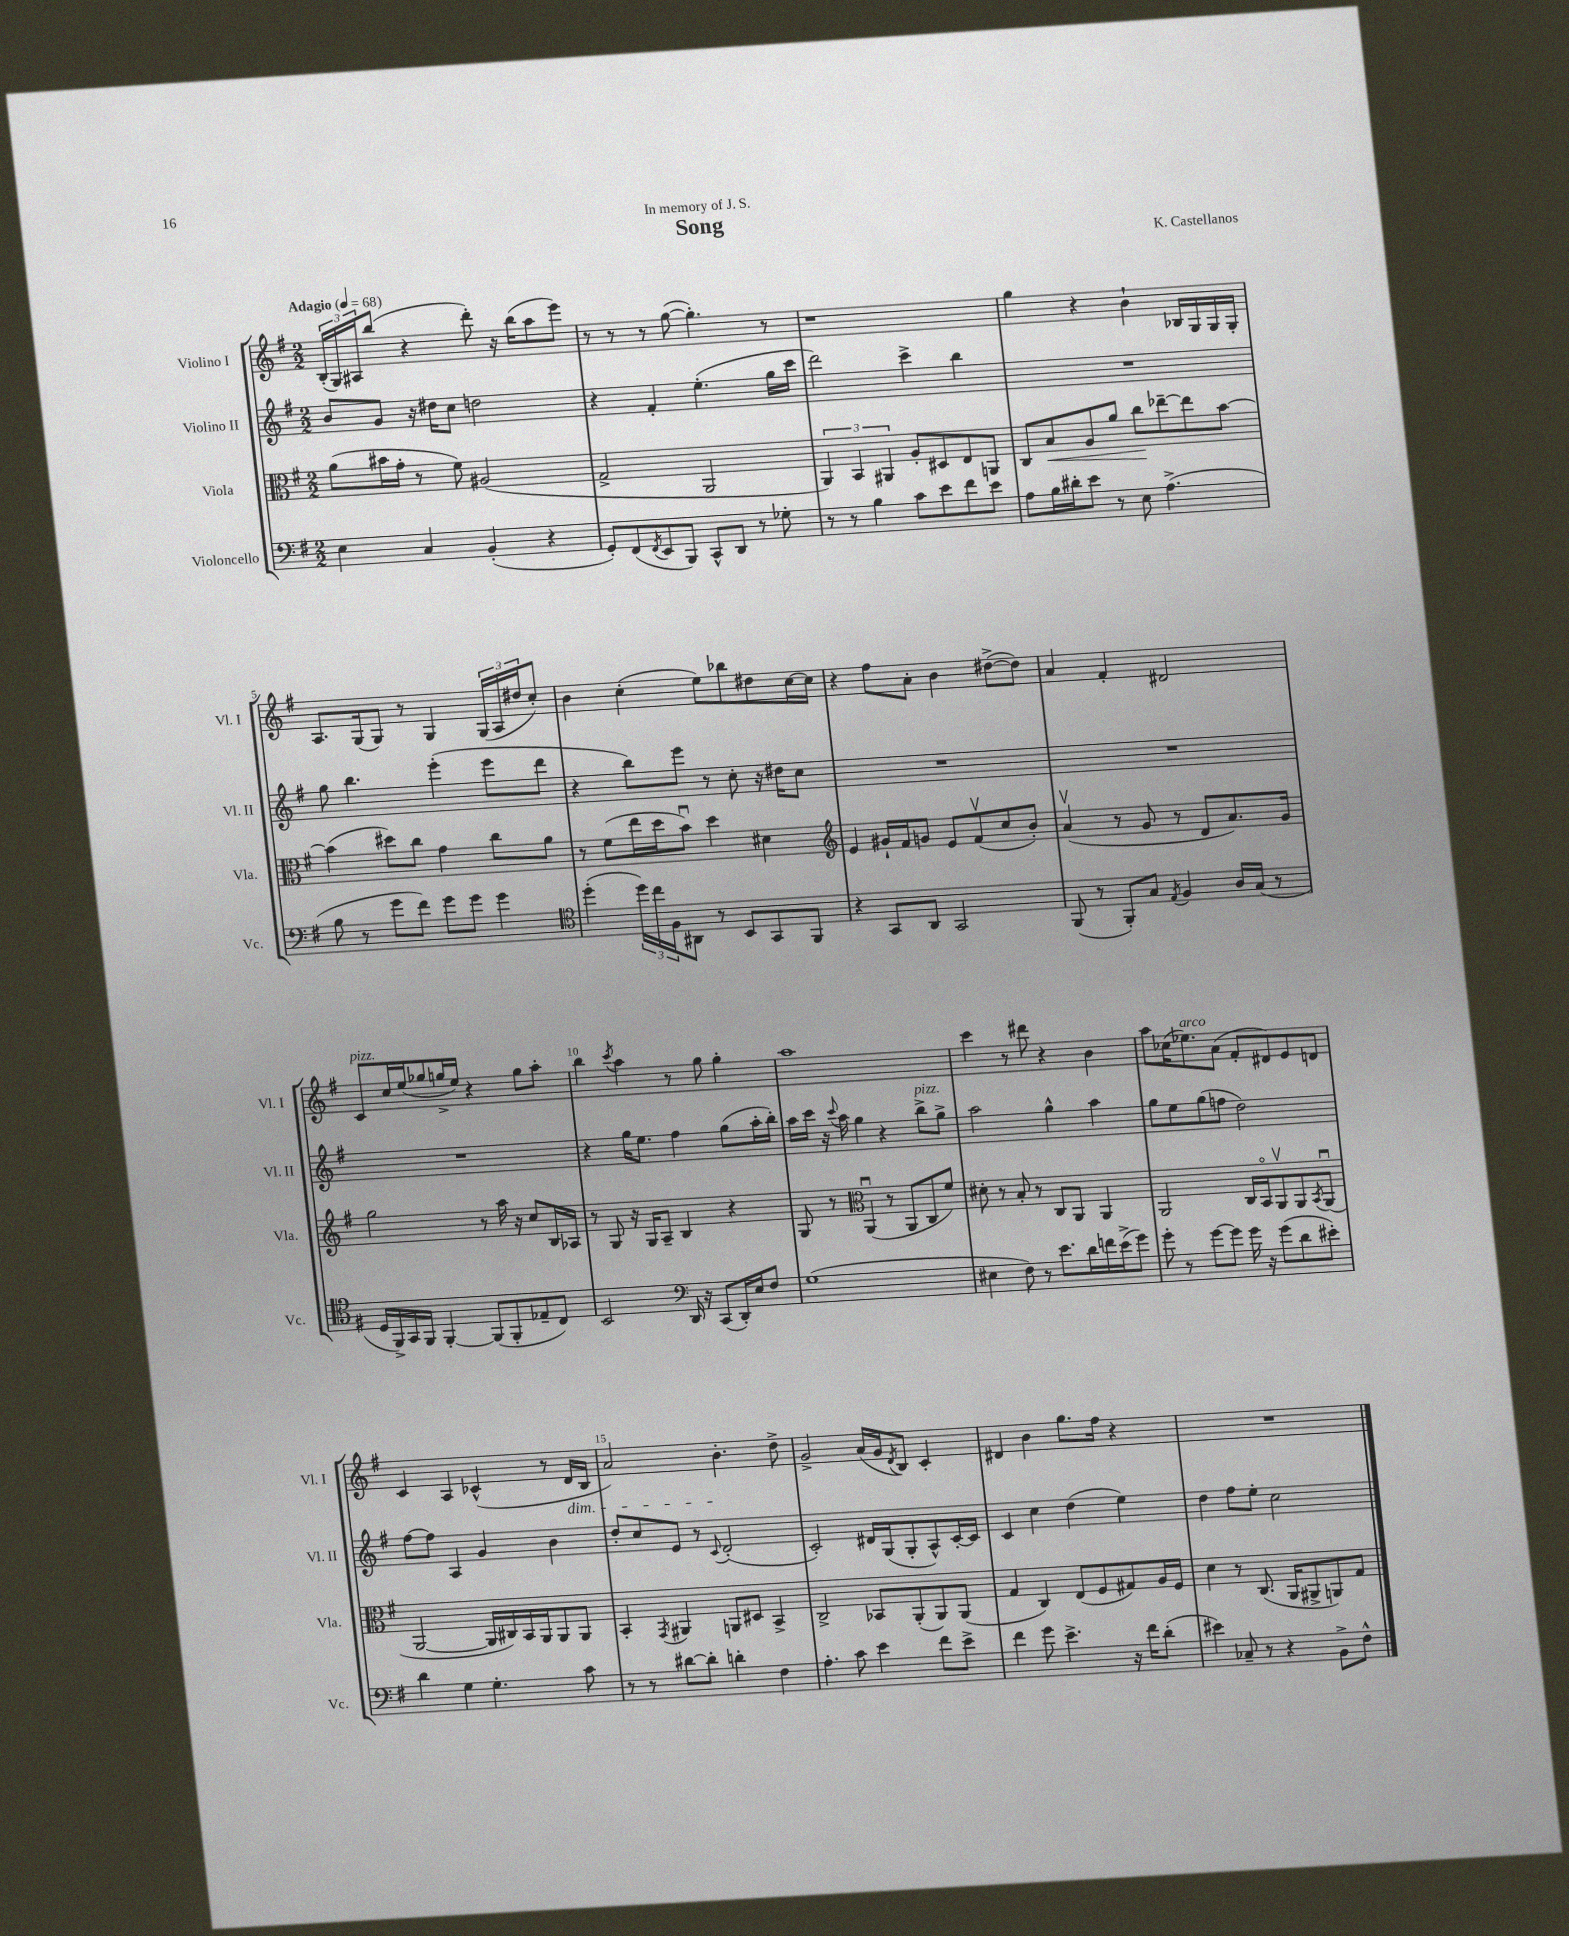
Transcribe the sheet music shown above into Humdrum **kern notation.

**kern	**kern	**kern	**kern
*staff4	*staff3	*staff2	*staff1
*clefF4	*clefC3	*clefG2	*clefG2
*k[f#]	*k[f#]	*k[f#]	*k[f#]
*M2/2	*M2/2	*M2/2	*M2/2
*MM68	*MM68	*MM68	*MM68
4E	(8a	8b	(24B'
.	.	.	24G)
.	.	.	24A#
.	16b#	8g	(8bb
.	16g'	.	.
4C	8r	16r	4r
.	.	16dd#	.
.	8f#)	8cc	.
(4BB'	(2A#	2dd	8ddd')
.	.	.	16r
.	.	.	(16bb
4r	.	.	8aa
.	.	.	8eee)
=	=	=	=
8GG')	2G^	4r	8r
(8FF#	.	.	8r
8qFF#	.	.	.
8EE	.	4f#'	8r
8BBB)	.	.	([8gg
8CC^^	2AA	(4.ee'	4.gg'])
8DD	.	.	.
8r	.	.	.
8G-'	.	16gg	8r
.	.	16ccc	.
=	=	=	=
8r	6AA)	2ddd)	1r
8r	.	.	.
.	6BB	.	.
4B	.	.	.
.	6AA#	.	.
8c	8A'	4ccc^	.
8e	8D#	.	.
8f#	8E	4bb	.
8e	8AA	.	.
=	=	=	=
8A	8C	1r	4gg
16B	8B	.	.
16d#'	.	.	.
8e	8A	.	4r
8r	8a	.	.
8E	8cc	.	4b`
(4.A^	[8ee-~	.	.
.	8ee-]	.	16B-
.	.	.	16G
.	[8b	.	16G
.	.	.	16G'
=	=	=	=
8B	(4b]	8gg	8.A
8r	.	4.bb	.
.	.	.	(16G
8g	8dd#)	.	8G)
8f#)	8cc	.	8r
8g	4g	(4eee'	4G
8g	.	.	.
4g	8cc	8eee	(24G
.	.	.	24A
.	.	.	24dd#
.	8a	8ddd	8cc')
=	=	=	=
*clefC4	*	*	*
(4dd'	8r	4r	4b
.	(8f#	.	.
24dd)	16ee	8bb)	(4cc'
24cc	.	.	.
.	16dd	.	.
24F#	.	.	.
8AA#	8bu)	8eee	.
8r	4dd	8r	8ee)
8BB	.	8cc'	8bb-
8GG	4d#	16r	8dd#
.	.	16dd#	.
8FF#	.	8cc	[16cc
.	.	.	16cc]
=	=	=	=
*	*clefG2	*	*
4r	4e	1r	4r
8GG	16g#`	.	8ff#
.	16f#	.	.
8AA	8g	.	8a'
2GG	8e	.	4b
.	(8f#v	.	.
.	8cc	.	([8dd#^
.	8b')	.	8dd#])
=	=	=	=
(8FF#	(4av	1r	4a
8r	.	.	.
8FF#')	8r	.	4f#'
8G	8g	.	.
8qE	.	.	.
4F#	8r	.	2d#
.	8d	.	.
16A	8.a)	.	.
(16G	.	.	.
8r	.	.	.
.	16g	.	.
=	=	=	=
16D	2gg	1r	8c
16FF#^)	.	.	.
16GG	.	.	16cc
16FF#	.	.	(16ee
[4FF#'	.	.	8gg-
.	.	.	16gg^
.	.	.	16ee)
(8FF#]	8r	.	4r
8FF#'	16aa	.	.
.	16r	.	.
8E-~	8cc	.	8gg
8C)	16B	.	8aa'
.	16A-	.	.
=	=	=	=
2BB	8r	4r	4bb
.	8G	.	.
.	.	.	8qccc
.	16r	16gg	4aa
.	16G	8.ee	.
.	8A~	.	.
*clefF4	*	*	*
16DD	4B	4ff#	8r
16r	.	.	.
(8CC	.	.	8gg
16DD')	4r	(8gg	4gg'
16E	.	.	.
8F#	.	16aa'	.
.	.	16bb')	.
=	=	=	=
(1G	8G	16aa	1aa
.	.	16ccc	.
.	8r	16r	.
.	.	8qqccc	.
.	.	16aa	.
*	*clefC3	*	*
.	(4AAu	4gg	.
.	8r	4r	.
.	8AA	.	.
.	8C	8bb^	.
.	8f#)	8gg^	.
=	=	=	=
4E#	8d#'	2aa	4ccc
.	8r	.	.
8F#)	8B'	.	8r
8r	8r	.	8ddd#
8.e	8C	4gg^^	4r
.	8AA	.	.
16d	.	.	.
16f	4AA	4aa	4b
(16e^	.	.	.
8g)	.	.	.
=	=	=	=
8g'	2AA	8gg	8aa
8r	.	8ee	(16cc-
.	.	.	8.ee-)
[8g	.	(8gg	.
8g]	.	8ff	(8a
16g	16C	2dd)	8f#'
16r	16BBo	.	.
(8g	8AAv	.	8d#)
8d	8AA	.	8e
.	8qBB	.	.
8e#')	(8AAu	.	8d
=	=	=	=
4d	[2AA	[8ff#	4c
.	.	8ff#]	.
4G	.	4A	4A
4.G'	16AA]	4g	(4c-^^
.	16C#)	.	.
.	16BB	.	.
.	16AA	.	.
.	8AA	4b	8r
8c	8AA	.	16d
.	.	.	16B
=	=	=	=
8r	4BB'	8dd'	2a)
8r	.	8cc	.
.	8qGG	.	.
[8d#	4AA#	8e	.
8d#']	.	8r	.
.	.	8qqc	.
4d'	8AA	(2d'	4.b'
.	8D#	.	.
4F#	4BB^	.	.
.	.	.	8dd^
=	=	=	=
4.A'	2C^	2c')	2g^
8c	.	.	.
4e	8BB-	16d#	(16a
.	.	(16G	16g
.	.	.	8qd
.	(8AA'	8G'	8B)
8f#	8AA)	8A^^)	4c'
8e^	(8AA	[16c'	.
.	.	16c]	.
=	=	=	=
4f#	4G	4c	4d#
8g	4C)	4cc	4b
4.e^	.	.	.
.	(8E	(4dd	8.gg
.	8F#	.	.
.	.	.	16ff#
16r	8G#)	4ee)	4r
16f#	.	.	.
(8d'	16A	.	.
.	16F#	.	.
=	=	=	=
4e#)	4d	4dd	1r
8C-~	8r	8ff#	.
8r	(8.C	8ee'	.
4r	.	2cc	.
.	16AA	.	.
.	8AA#^	.	.
8BB^	8AA)	.	.
8F#^^	8G	.	.
==	==	==	==
*-	*-	*-	*-
